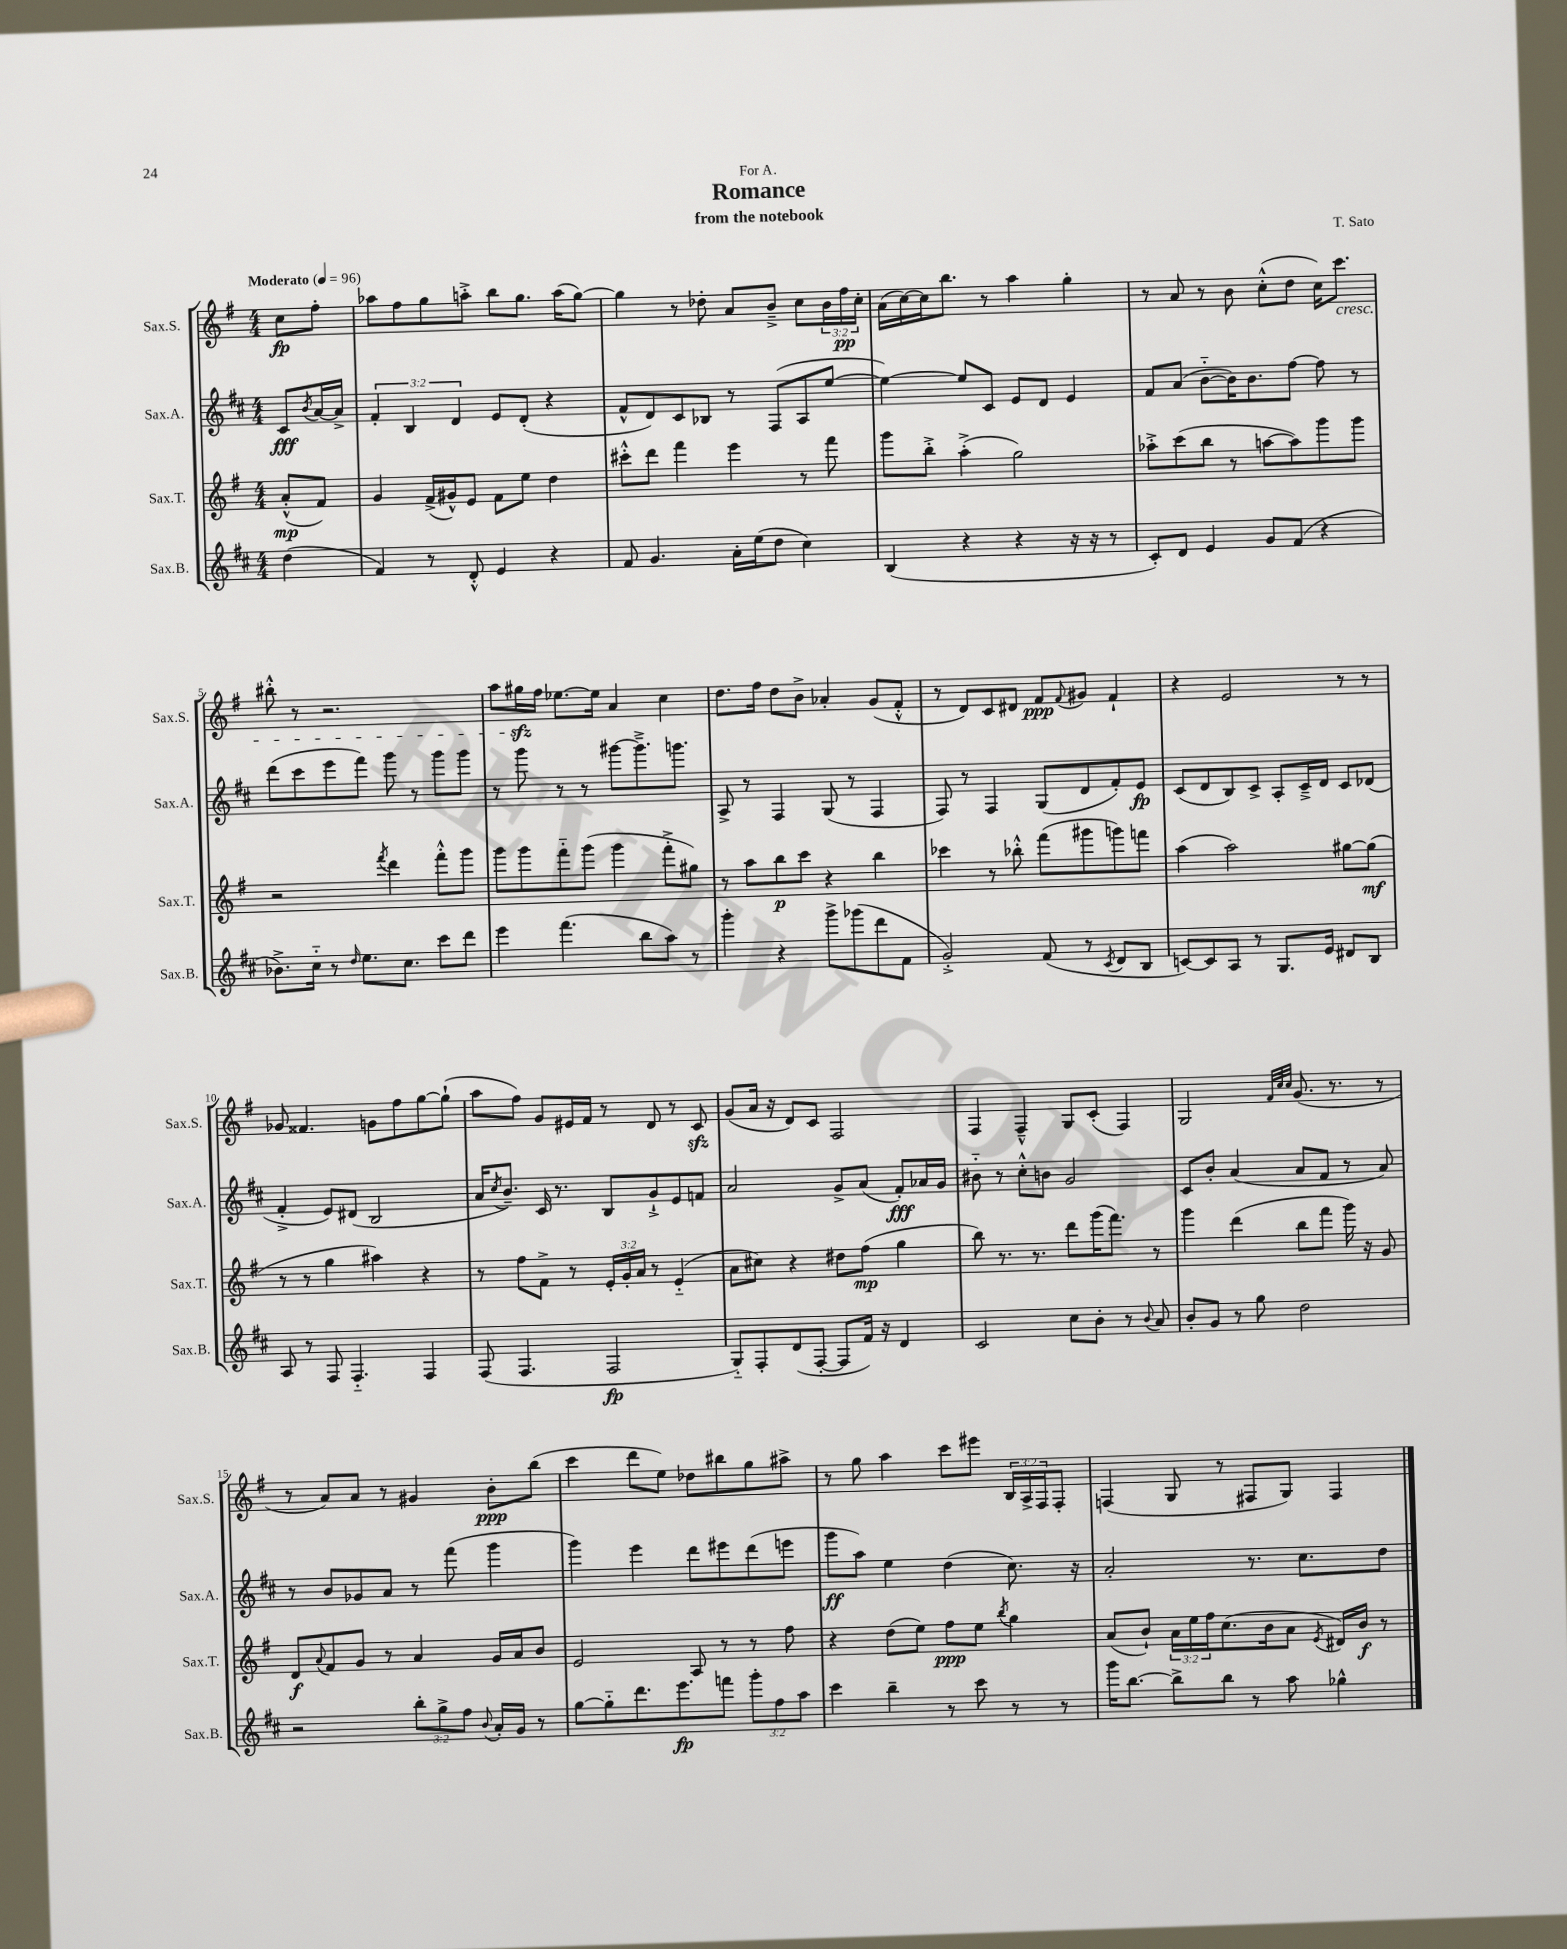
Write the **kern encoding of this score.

**kern	**kern	**kern	**kern
*staff4	*staff3	*staff2	*staff1
*clefG2	*clefG2	*clefG2	*clefG2
*k[f#c#]	*k[f#]	*k[f#c#]	*k[f#]
*M4/4	*M4/4	*M4/4	*M4/4
*MM96	*MM96	*MM96	*MM96
(4dd	(8a'^^	8c#	8cc
.	.	8qb	.
.	8f#)	[16a	8ff#'
.	.	16a^]	.
=	=	=	=
4f#)	4g	6f#'	8aa-
.	.	.	8ff#
.	.	6B	.
8r	(16f#^	.	8gg
.	16g#^^)	.	.
.	.	6d	.
8d'^^	8e	.	8aa'^
4e	8f#	8e	8bb
.	8ee	(8d'	8.gg
4r	4dd	4r	.
.	.	.	(16aa
.	.	.	[8gg)
=	=	=	=
8f#	8ccc#'^^	8f#^^	4gg]
4.g	8ddd	8d)	.
.	4fff#	8c#	8r
.	.	8B-	8dd-'
16a'	4eee	8r	8a
(16ee	.	.	.
8dd	.	(8F#	8b~^
4cc#)	8r	8A	8cc
.	8fff#	[8ee	24b
.	.	.	24ff#
.	.	.	24cc'
=	=	=	=
(4B	8ggg	4ee_)	(16a
.	.	.	[16cc)
.	8bb'^	.	16cc]
.	.	.	8.bb
4r	(4aa'^	8ee]	.
.	.	8c#	8r
4r	2gg)	8e	4aa
.	.	8d	.
16r	.	4e	4gg'
16r	.	.	.
8r	.	.	.
=	=	=	=
8c#')	8aa-'^	8f#	8r
8d	(8ccc	(8a	8a
4e	8bb	[8b'~	8r
.	8r	16b])	8b
.	.	8.b	.
8g	[8aa	.	(8cc'^^
(8f#	8aa])	[8ff#	8dd
4r	8ggg	8ff#]	16cc)
.	.	.	8.ccc
.	8ggg	8r	.
=	=	=	=
8.b-^)	2r	(8ddd	8bb#'^^
.	.	8ccc#	8r
16cc#'~	.	.	.
8r	.	8eee	2.r
16qqdd	.	.	.
8.ee	.	8fff#)	.
.	8qfff#	.	.
.	4ddd	8ggg	.
8.cc#	.	.	.
.	.	8r	.
8ccc#	8fff#'^^	8ggg	.
8ddd	8ggg	8ggg	.
=	=	=	=
4eee	8ggg	8r	8aa
.	8ggg	8ggg	16gg#
.	.	.	16ff#
(4.fff#	8fff#'~	8r	[8.ee-
.	(8ggg	8r	.
.	.	.	16ee-]
.	4ggg	[8ggg#	4a
8bb	.	8.ggg#~^]	.
8aa)	8fff#'^	.	4cc
.	.	8.ggg	.
8r	8gg#)	.	.
=	=	=	=
4ggg'	8r	8A^	8.dd
.	8aa	8r	.
.	.	.	16ff#
4r	8bb	4F#	8dd
.	8ccc	.	8b^
8ggg^	4r	(8G	4a-'
(8ggg-	.	8r	.
8ddd	4bb	4F#	(8g
8f#	.	.	8f#'^^
=	=	=	=
2g'^)	4ccc-	8F#)	8r
.	.	8r	8d)
.	8r	4F#	8c
.	8bb-'^^	.	8d#
(8f#	(8fff#	(8G	8f#
.	.	.	8qqf#
8r	8ggg#	8d	8g#
8qc#	.	.	.
8d	8ggg)	8f#')	4f#`
8B	8fff	8e	.
=	=	=	=
[8c)	(4aa	(8c#	4r
8c]	.	8d	.
8A	2aa)	8B)	2e
8r	.	8c#^	.
8.G	.	8A'	.
.	.	16c#~^	.
16e	.	16d	.
8d#	[8gg#	8c#	8r
8B	(8gg#]	(8d-	8r
=	=	=	=
8A	8r	4f#'^	8g-
8r	8r	.	4.f##
8F#	4gg	8e)	.
4.F#'~	.	(8d#	.
.	4aa#)	2B	8g
.	.	.	8ff#
4F#	4r	.	[8gg
.	.	.	(8gg`]
=	=	=	=
(8F#	8r	16a	8aa
.	.	8qcc#	.
.	.	8.b~)	.
4.F#	8ff#	.	8ff#)
.	8f#^	16c#	8g
.	.	8.r	.
.	8r	.	16e#
.	.	.	16f#
2F#	24e'	8B	8r
.	24g'	.	.
.	24a	.	.
.	8r	8g`^	8d
.	(4e'~	8e	8r
.	.	8f	8c
=	=	=	=
8G'~)	8a	2a	(8g
8F#'	8cc#)	.	16a
.	.	.	16r
(8d	4r	.	8d)
[8F#'	.	.	8c
8F#]	8dd#	8g^	2F#
16f#)	(8ff#	(8a	.
16r	.	.	.
4d	4gg	8f#')	.
.	.	16a-	.
.	.	16g	.
=	=	=	=
2c#	8bb)	8b#'~	4F#
.	8.r	8r	.
.	.	8cc#'^^	4F#~^^
.	8.r	.	.
.	.	8b	.
8cc#	8ddd	2g	8G
8b'	(16ggg	.	(8c'
.	8.fff#)	.	.
8r	.	.	4F#)
8qqb	.	.	.
8a	8r	.	.
=	=	=	=
8b'	4ggg	8c#	2G
8g	.	8b'	.
8r	(4ddd	(4a	.
8gg	.	.	.
.	.	.	32qqf#
.	.	.	32qqcc
.	.	.	32qqcc
2dd	8bb	8a	(8.g
.	8fff#	8f#	.
.	.	.	8.r
.	16ggg)	8r	.
.	16r	.	.
.	8g	8a)	8r
=	=	=	=
2r	8d	8r	8r
.	8qqa	.	.
.	8f#	8b	8a)
.	8g	8g-	8a
.	8r	8a	8r
12bb'	4a	8r	4g#
12gg^	.	.	.
.	.	(8fff#	.
12ff#	.	.	.
8qqb	.	.	.
16a'	16g	4ggg	8b'
16g	16a	.	.
8r	8b	.	(8bb
=	=	=	=
[8gg	2e	4ggg)	4ccc
8gg'~]	.	.	.
8.ddd	.	4eee	8ddd
.	.	.	8ee)
8.eee	.	.	.
.	8A	8ddd	8dd-
8fff	8r	8eee#	8bb#
12ggg'	8r	(8ddd	8gg
12ff#	.	.	.
.	8ff#	8eee	8aa#^
12aa	.	.	.
=	=	=	=
4ccc#	4r	8ggg	8r
.	.	8aa)	8gg
4bb~	(8dd	4ee	4aa
.	8ee)	.	.
8r	8ff#	(4dd	8ccc
8ccc#	8ee	.	8eee#
.	8qbb	.	.
8r	4gg	8.cc#)	24B
.	.	.	24A^
.	.	.	24F#
8r	.	.	8F#'
.	.	16r	.
=	=	=	=
16ggg	(8a	2a'	(4F
[8.bb	.	.	.
.	8b`)	.	.
8bb^]	24a	.	8G
.	24ee	.	.
.	24ff#	.	.
8bb	(8.cc	.	8r
8r	.	8.r	8F#
.	16b	.	.
8aa	8a	.	8G)
.	.	8.cc#	.
.	8qe	.	.
4gg-^^	16d#)	.	4F#
.	16b	.	.
.	8r	8dd	.
==	==	==	==
*-	*-	*-	*-
